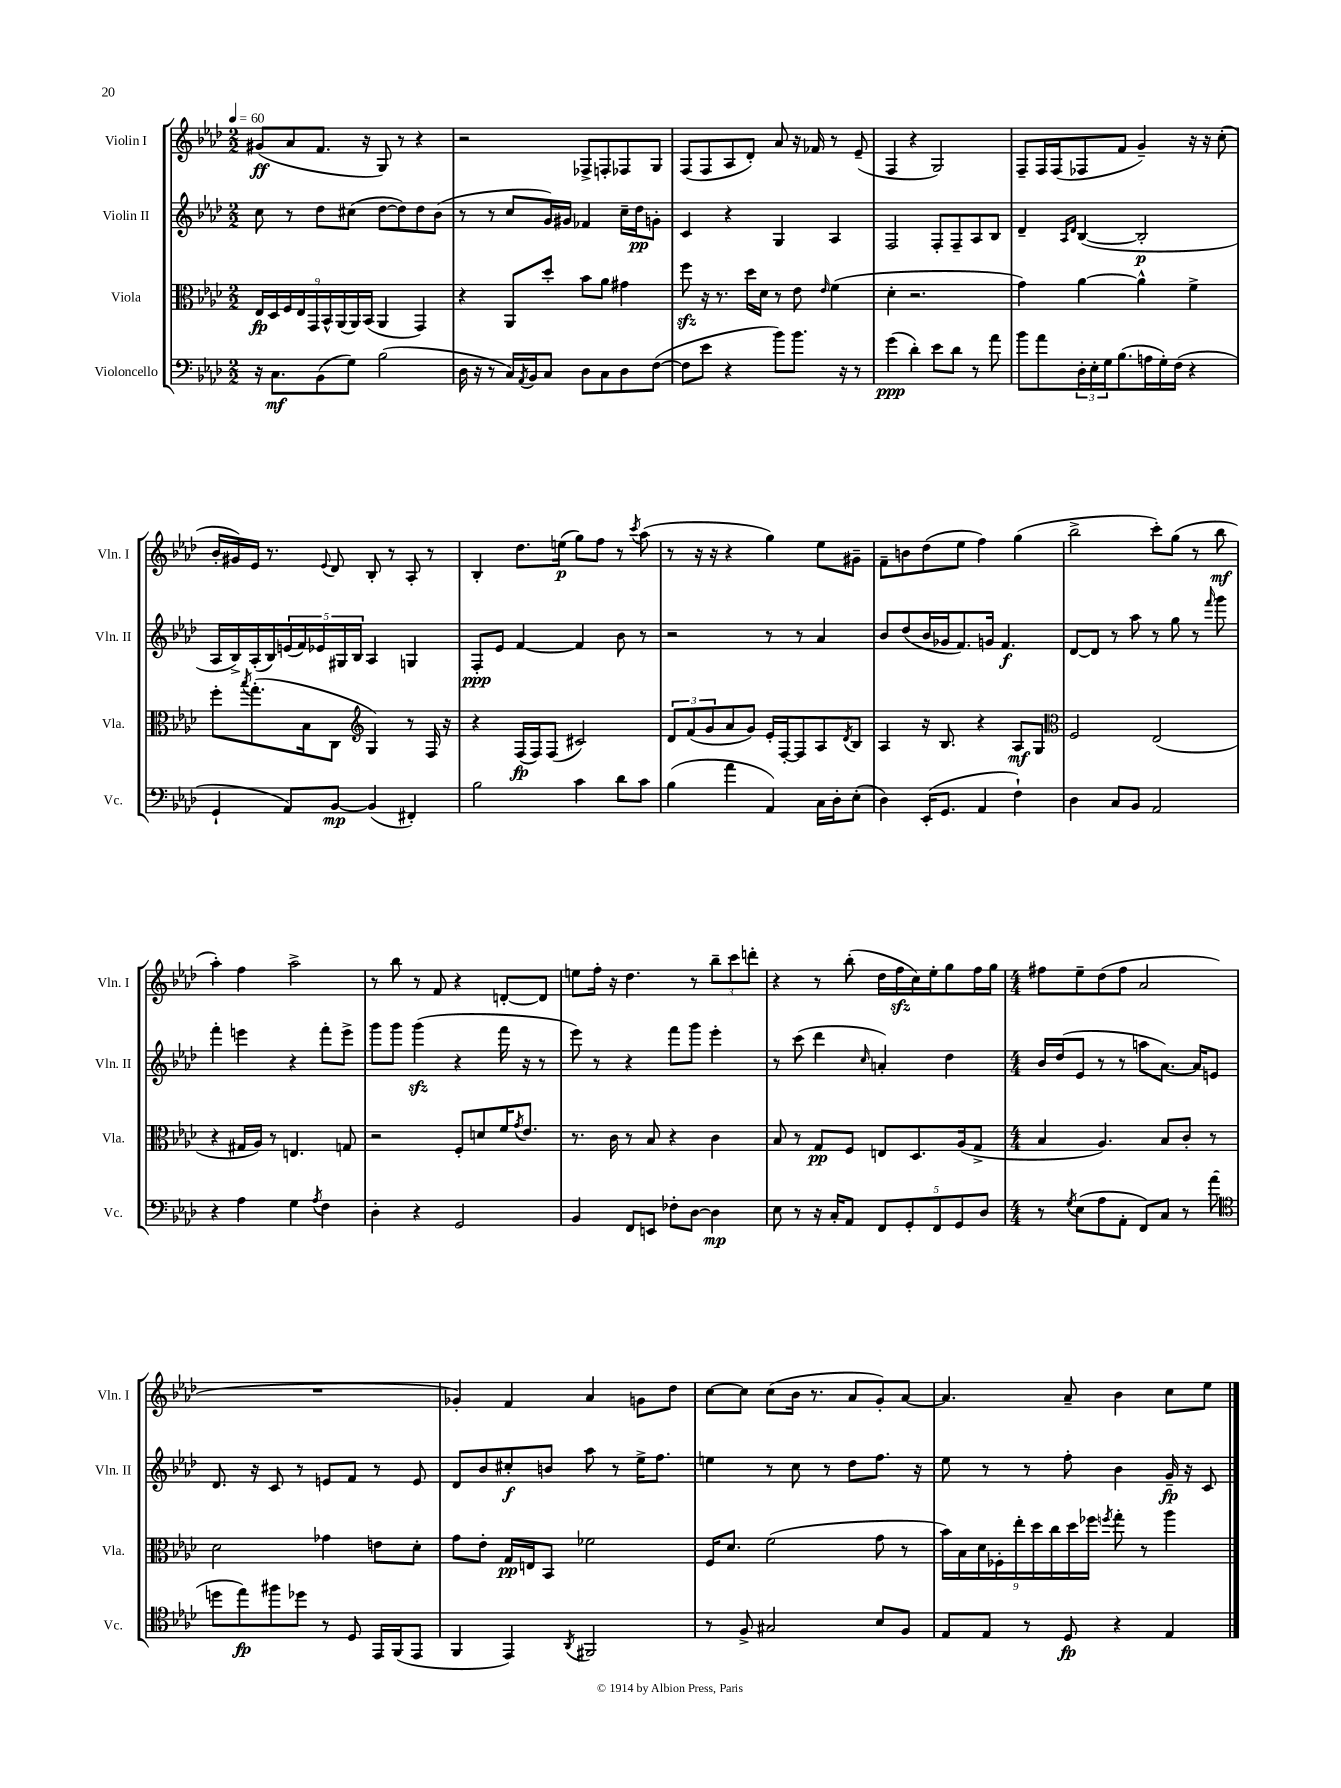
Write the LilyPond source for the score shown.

<<
\new StaffGroup <<
\new Staff = "s0" \with { instrumentName = "Violin I" shortInstrumentName = "Vln. I" } {
    \clef treble \key aes \major \numericTimeSignature \time 2/2 \tempo 4 = 60
    gis'8\ff( aes'8 f'8. r16 g8) r8 r4 |
    r2 fes8-> f8-. fes8 g8 |
    f8( f8 aes8 des'8-.) aes'8 r16 fes'16 r8 ees'8--( |
    f4 r4 g2) |
    f8-- f16 f16( fes8 f'8 g'4--) r16 r16 c''8-.( |
    bes'16-. gis'16) ees'16 r8. \appoggiatura { ees'8 } des'8 bes8-. r8 aes8-. r8 |
    bes4-. des''8. e''16\p( g''8) f''8 r8 \acciaccatura { c'''8 } aes''8( |
    r8 r16 r16 r4 g''4) ees''8 gis'8-- |
    f'8-- b'8 des''8( ees''8 f''4) g''4( |
    bes''2-> c'''8-.) g''8( r8 bes''8\mf |
    aes''4-.) f''4 aes''2-> |
    r8 bes''8 r8 f'8 r4 d'8~-. d'8 |
    e''8 f''16-. r16 des''4. r8 \tuplet 3/2 { bes''8-- c'''8 d'''8-. } |
    r4 r8 bes''8-.( des''16 f''16\sfz c''16) ees''16-. g''8 f''16 g''16 |
    \numericTimeSignature \time 4/4 fis''8 ees''8-- des''8( fis''8 aes'2 |
    R1 |
    ges'4-.) f'4 aes'4 g'8 des''8 |
    c''8~ c''8 c''8( bes'16 r8. aes'8 g'8-.) aes'8~ |
    aes'4. aes'8-- bes'4 c''8 ees''8 \bar "|." |
}
\new Staff = "s1" \with { instrumentName = "Violin II" shortInstrumentName = "Vln. II" } {
    \clef treble \key aes \major \numericTimeSignature \time 2/2
    c''8 r8 des''8 cis''8( des''8~ des''8) des''8 bes'8( |
    r8 r8 c''8 g'16) gis'16 fes'4 c''16-- des''16\pp g'8-. |
    c'4 r4 g4 aes4 |
    f2 f8-. f8-- aes8 bes8 |
    des'4-- \grace { aes16 des'16 } bes4~( bes2-.\p |
    aes16 bes16->) aes16-.( bes16) \tuplet 5/4 { e'16( f'16) ees'16 gis16 bes16 } aes4 g4 |
    f8-.\ppp ees'8 f'4~ f'4 bes'8 r8 |
    r2 r8 r8 aes'4 |
    bes'8 des''8( bes'16 ges'16 f'8.) g'16 f'4.\f |
    des'8~ des'8 r8 aes''8 r8 g''8 r8 \grace { f'''16 } g'''8 |
    f'''4-. e'''4 r4 f'''8-. e'''8-> |
    g'''8 g'''8 g'''4\sfz( r4 f'''16 r16 r8 |
    ees'''8) r8 r4 f'''8 g'''8 ees'''4-. |
    r8 c'''8( des'''4 \grace { c''16 } a'4-.) des''4 |
    \numericTimeSignature \time 4/4 bes'16 des''16( ees'8 r8 r8 a''8 aes'8.~) aes'16 e'8 |
    des'8. r16 c'8 r8 e'8 f'8 r8 e'8 |
    des'8 bes'8 cis''8-.\f b'8 aes''8 r8 ees''16-> f''8. |
    e''4 r8 c''8 r8 des''8 f''8. r16 |
    ees''8 r8 r8 f''8-. bes'4 g'16--\fp r16 c'8 \bar "|." |
}
\new Staff = "s2" \with { instrumentName = "Viola" shortInstrumentName = "Vla." } {
    \clef alto \key aes \major \numericTimeSignature \time 2/2
    \tuplet 9/8 { ees16\fp des16 f16 ees16 g,16 bes,16-^ aes,16( aes,16) bes,16( } aes,4 g,4) |
    r4 aes,8 des''8-. bes'8 aes'8 gis'4 |
    f''8\sfz r16 r8. des''16 des'16 r8 ees'8 \grace { ees'16 } f'4( |
    des'4-. r2. |
    g'4) aes'4~ aes'4-^ f'4-> |
    f''8-. \acciaccatura { bes''8 } g''8.-.( bes16 c8 \clef treble g4) r8 f16 r16 |
    r4 f16\fp( f16) f8( cis'2) |
    \tuplet 3/2 { des'8 f'8( g'8 } aes'8 g'8) ees'16-. f16~-. f8 aes8 \acciaccatura { des'8 } bes8 |
    aes4 r16 bes8. r4 aes8\mf g8 |
    \clef alto f2 ees2( |
    r4 gis16 aes16) r8 e4. g8 |
    r2 f8-. d'8 f'16 \acciaccatura { g'8 } ees'8. |
    r8. c'16 r8 bes8 r4 c'4 |
    bes8 r8 g8\pp f8 e8 des8. aes16( g8-> |
    \numericTimeSignature \time 4/4 bes4 aes4.) bes8 c'8-. r8 |
    des'2 ges'4 e'8 des'8-. |
    g'8 ees'8-. g16\pp e16 bes,8 fes'2 |
    f16 des'8. f'2( g'8 r8 |
    \tuplet 9/8 { bes'16) bes16 des'16 fes16-. ees''16-. des''16 c''16 des''16 fes''16 } \acciaccatura { f''8 } g''8-. r8 aes''4 \bar "|." |
}
\new Staff = "s3" \with { instrumentName = "Violoncello" shortInstrumentName = "Vc." } {
    \clef bass \key aes \major \numericTimeSignature \time 2/2
    r16 c8.\mf bes,8( g8) bes2( |
    des16 r16 r8 c16) \acciaccatura { aes,8 } bes,16 c8 des8 c8 des8 f8~( |
    f8 ees'8 r4 bes'8) bes'8. r16 r8 |
    g'4\ppp( des'4-.) ees'8 des'8 r8 aes'8 |
    bes'8 aes'8 \tuplet 3/2 { des16-. ees16-. g16 } bes8.( a16 g16-.) f16( r4 |
    g,4-! aes,8) bes,8~\mp bes,4( fis,4-.) |
    bes2 c'4 des'8 c'8 |
    bes4( aes'4 aes,4) c16 des16-. ees8-.( |
    des4) ees,16-.( g,8. aes,4 f4-!) |
    des4 c8 bes,8 aes,2 |
    r4 aes4 g4 \acciaccatura { aes8 } f4 |
    des4-. r4 g,2 |
    bes,4 f,8 e,8 fes8-. des8~ des4\mp |
    ees8 r8 r16 c16-. aes,8 \tuplet 5/4 { f,8 g,8-. f,8 g,8 des8 } |
    \numericTimeSignature \time 4/4 r8 \acciaccatura { g8 } ees8( aes8 aes,8-. f,8) c8 r8 aes'8( |
    \clef tenor d''8 ees''8\fp) fis''8 des''8 r8 des8 ees,16 f,16( ees,8 |
    f,4 ees,4) \acciaccatura { aes,8 } fis,2 |
    r8 f8-> gis2 bes8 f8 |
    ees8 ees8 r8 des8\fp r4 ees4 \bar "|." |
}
>>
>>
\layout { \context { \Score \remove "Bar_number_engraver" } }
